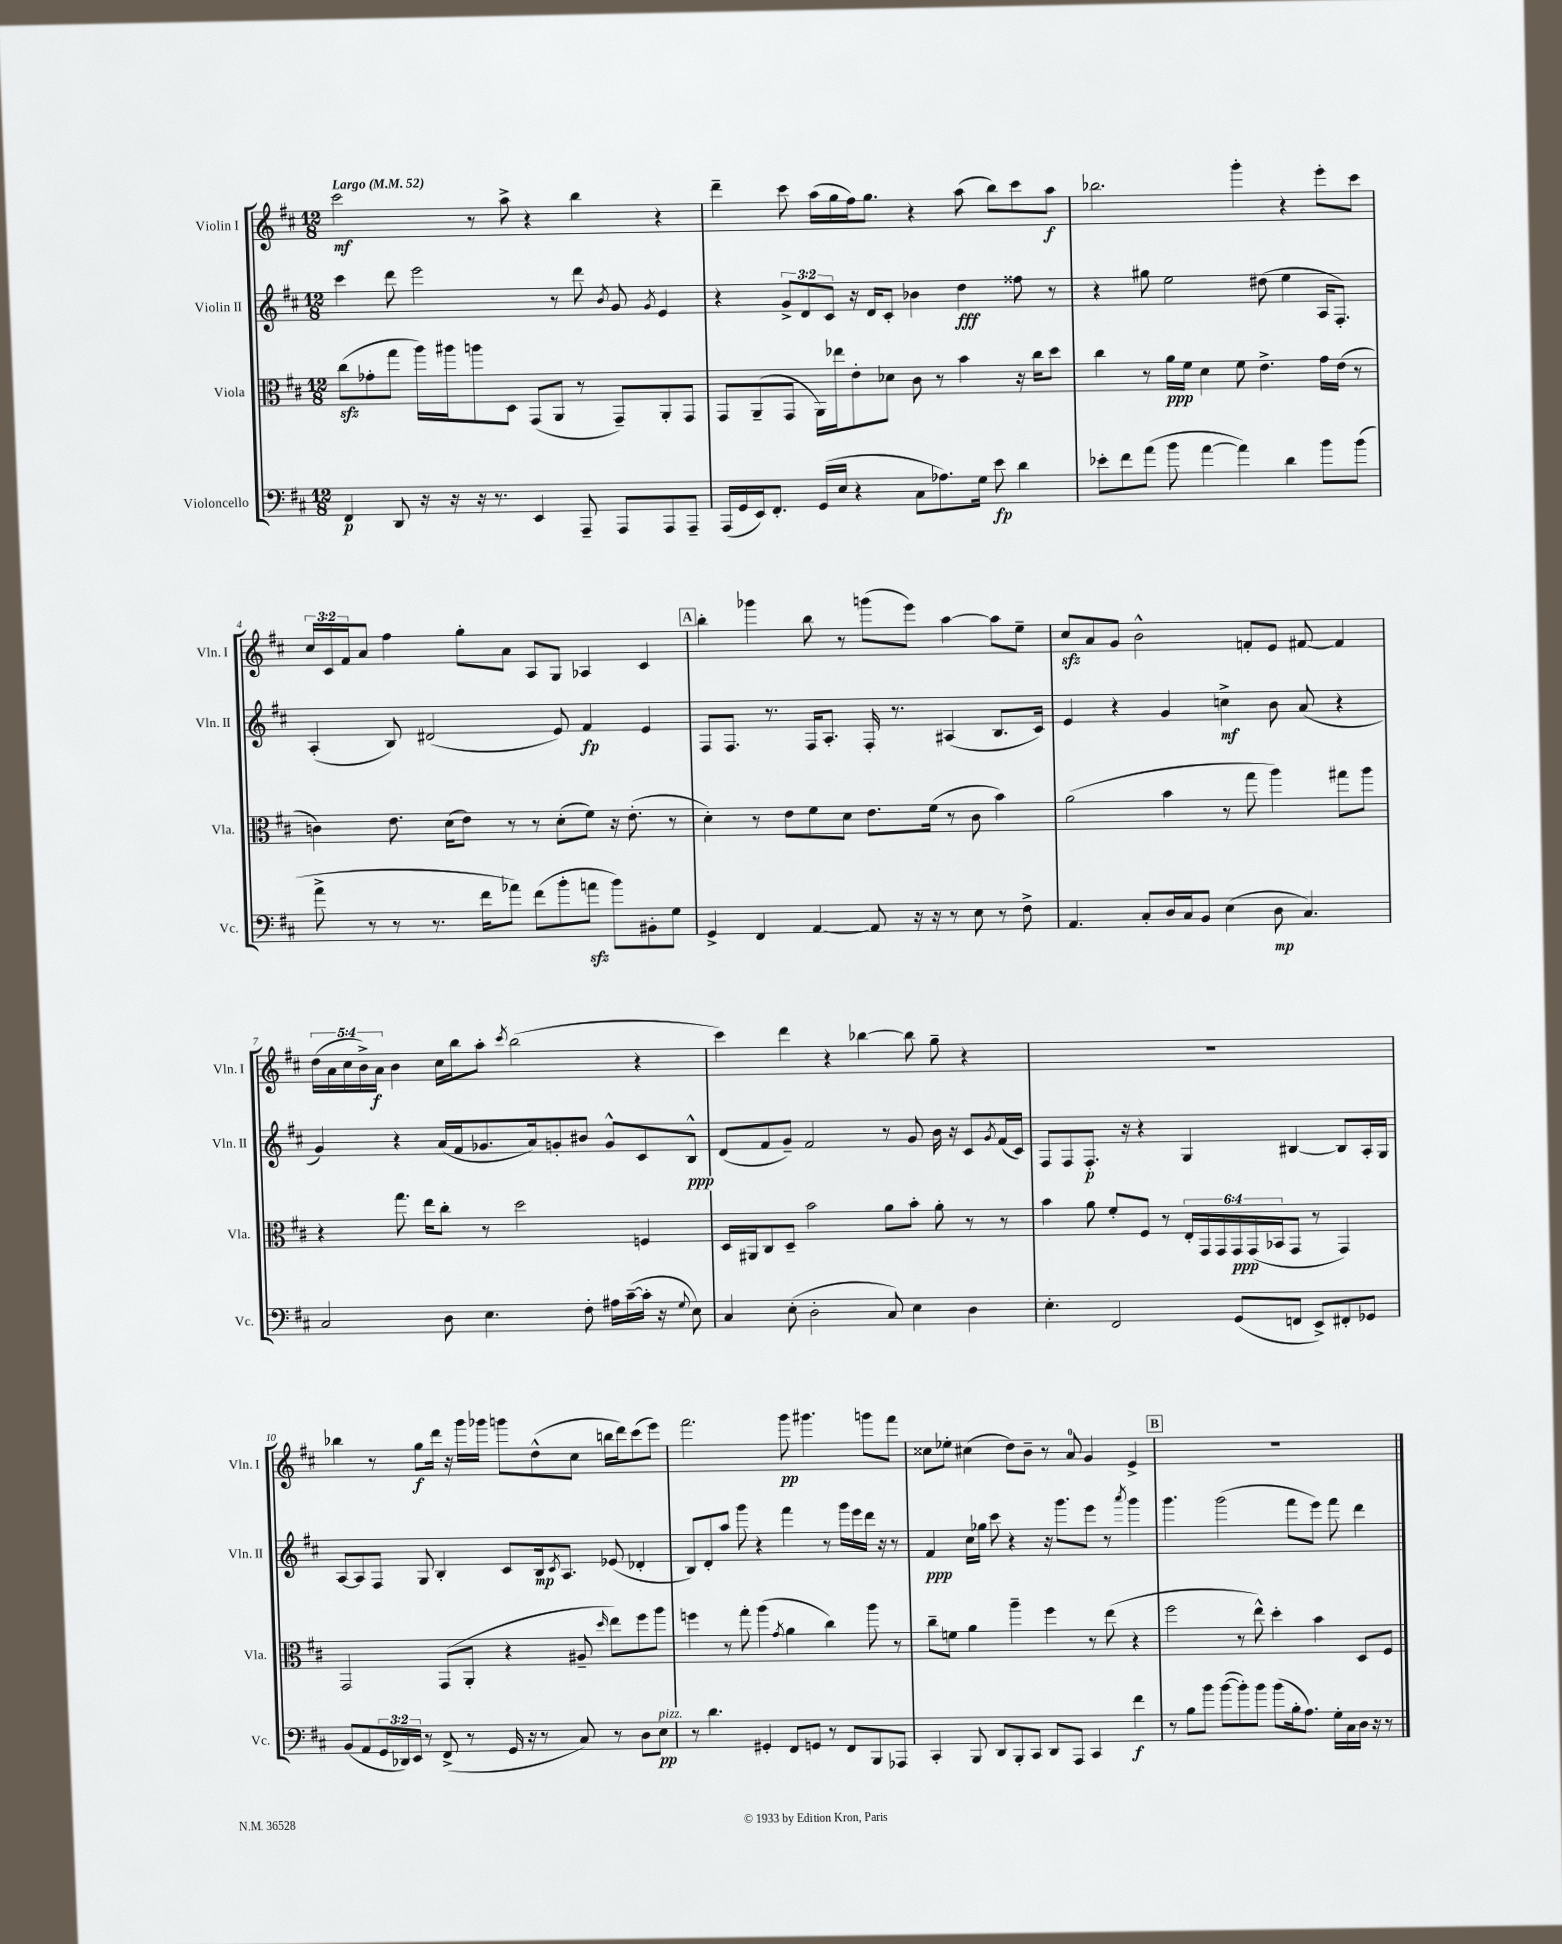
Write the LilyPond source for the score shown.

<<
\new StaffGroup <<
\new Staff = "s0" \with { instrumentName = "Violin I" shortInstrumentName = "Vln. I" } {
    \clef treble \key d \major \numericTimeSignature \time 12/8 \override Staff.TupletNumber.text = #tuplet-number::calc-fraction-text \tempo "Largo" 4 = 52
    cis'''2\mf r8 a''8-> r4 b''4 r4 |
    d'''4-- cis'''8 a''16( g''16 fis''16) g''8. r4 a''8( b''8) cis'''8 a''8\f |
    bes''2. g'''4-. r4 e'''8-. cis'''8 |
    \tuplet 3/2 { cis''16 cis'16 fis'16 } a'8 fis''4 g''8-. a'8 a8 g8 aes4 cis'4 |
    \mark \markup { \box "A" } b''4-. ges'''4 b''8 r8 g'''8( e'''8) a''4~ a''8 e''8-- |
    cis''8\sfz a'8 g'8 b'2-^ f'8-. e'8 fis'8~ fis'4 |
    \tuplet 5/4 { d''16( a'16 cis''16 b'16->) a'16\f } b'4 cis''16 b''16 a''8-. \acciaccatura { cis'''8 } b''2( r4 |
    cis'''4) d'''4 r4 bes''4~ bes''8 g''8-- r4 |
    R1. |
    bes''4 r8 g''8\f d'''16 r16 g'''16 ges'''16 g'''8 d''8-^( cis''8 b''16 d'''16) cis'''8( e'''8) |
    fis'''2. g'''8\pp gis'''4. g'''8 fis'''8 |
    cisis''8 ees''8-. cis''4( d''8) b'8-- r8 a'8-0 g'4 e'4-> |
    \mark \markup { \box "B" } R1. \bar "|." |
}
\new Staff = "s1" \with { instrumentName = "Violin II" shortInstrumentName = "Vln. II" } {
    \clef treble \key d \major \numericTimeSignature \time 12/8 \override Staff.TupletNumber.text = #tuplet-number::calc-fraction-text
    cis'''4 d'''8 e'''2 r8 d'''8 \acciaccatura { b'8 } g'8 \acciaccatura { g'8 } e'4 |
    r4 \tuplet 3/2 { g'8-> d'8 cis'8 } r16 d'16 cis'8-. bes'4 d''4\fff fisis''8 r8 |
    r4 gis''8 e''2 dis''8( e''4 a16 fis8.-.) |
    a4-.( b8) dis'2( e'8) fis'4\fp e'4 |
    \mark \markup { \box "A" } fis8 fis8. r8. fis16 a8.-. fis16-. r8. ais4( b8. cis'16) |
    e'4 r4 g'4 c''4->\mf b'8 a'8( r4 |
    g'4) r4 a'16( fis'16 ges'8. a'16) g'8-. bis'8 g'8-^ cis'8 b8-^\ppp |
    d'8( fis'8 g'8--) fis'2 r8 g'8 b'16 r16 cis'8 \acciaccatura { g'8 } fis'16( cis'16) |
    fis8 fis8 fis8.-.\p r16 r4 g4 bis4~ bis8 a16-. g16 |
    a8~ a8 fis8 g8 b4-. cis'8 b16\mp \acciaccatura { cis'8 } a8. ees'8( des'4-. |
    b8) d'8-. a''8 g'''8 r4 fis'''4 r8 g'''16 e'''16 d'''16 r16 r8 |
    fis'4\ppp cis''16 ges''16 cis'''8 r4 r16 g'''8. e'''8 r8 \acciaccatura { a'''8 } g'''4 |
    \mark \markup { \box "B" } g'''4. g'''2( fis'''8 e'''8) fis'''8 d'''4 \bar "|." |
}
\new Staff = "s2" \with { instrumentName = "Viola" shortInstrumentName = "Vla." } {
    \clef alto \key d \major \numericTimeSignature \time 12/8 \override Staff.TupletNumber.text = #tuplet-number::calc-fraction-text
    cis''8\sfz( ges'8-. g''8 a''16) ais''16 a''8 d8 g,8( a,8 r8 g,8--) a,8-. g,8 |
    g,8 a,8--( g,8 a,16) ees''16 e'8-. des'8 cis'8 r8 b'4 r16 cis''16 d''8 |
    cis''4 r8 a'16\ppp fis'16 d'4 fis'8 e'4.-> g'16 e'16( r8 |
    c'4) e'8. d'16( e'8) r8 r8 d'8-.( fis'8) r16 e'8.-.( r8 |
    \mark \markup { \box "A" } d'4-.) r8 e'8 fis'8 d'8 e'8. fis'16( r8 cis'8 b'4) |
    a'2( b'4 r8 g''8 a''4) gis''8 a''8 |
    r4 g''8. e''16 cis''8-. r8 d''2 f4 |
    d16 ais,16 cis8 d8-- b'2 a'8 b'8-. a'8-. r8 r8 |
    b'4 a'8 fis'8-. fis8 r8 \tuplet 6/4 { e16-. g,16 g,16 g,16\ppp g,16( bes,16 } g,8 r8 g,4) |
    g,2 g,8( a,8-. r4 ais8-- \grace { d''16 } e''8) fis''8 a''8 |
    f''4 r8 g''8-. a''4( \acciaccatura { g'8 } a'4 cis''4) a''8 r8 |
    cis''8-- f'8 a'4 a''4-- fis''4 r8 e''8( r4 |
    \mark \markup { \box "B" } fis''2 r8 e''8-^) d''4-. b'4 d8 fis8 \bar "|." |
}
\new Staff = "s3" \with { instrumentName = "Violoncello" shortInstrumentName = "Vc." } {
    \clef bass \key d \major \numericTimeSignature \time 12/8 \override Staff.TupletNumber.text = #tuplet-number::calc-fraction-text
    fis,4\p d,8 r16 r16 r16 r8. e,4 a,,8-- a,,8 a,,8 a,,8-- |
    a,,16( g,16 e,16) fis,8.-. g,16( e16 r4 cis8 aes8.) g16 e'8\fp d'4 |
    ees'8-. fis'8 a'8( b'8 a'4~ a'4) d'4 b'8 b'8( |
    a'8-> r8 r8 r8. fis'16 aes'8) fis'8( b'8-. a'8\sfz b'8) bis,8-. g8 |
    \mark \markup { \box "A" } g,4-> fis,4 a,4~ a,8 r16 r16 r8 e8 r8 fis8-> |
    a,4. cis8-. d16 cis16 b,8 e4( d8\mp cis4.) |
    cis2 d8 e4. fis8-. ais16 cis'16~--( cis'16-. r16 \appoggiatura { g8 } e8) |
    cis4 e8-.( d2-. cis8) e4 d4 |
    e4.-. fis,2 g,8( f,8 e,8->) fis,8-. ges,8 |
    b,8( a,8 \tuplet 3/2 { g,16 des,16) e,16 } r8 fis,8->( r8 g,16 r16 r8 cis8) r8 d8 e8\pp^\markup { \italic "pizz." } |
    r8 d'4. gis,4-. fis,8 g,8 r8 fis,8 b,,8 aes,,8 |
    cis,4-. b,,8 d,8 b,,8-. cis,8 d,8 a,,8 cis,4 fis'4\f |
    \mark \markup { \box "B" } r8 b8 b'8 b'8~( b'8-.) b'8 b'8( b16-. a8.) g16-. cis16 d16 r16 r8 \bar "|." |
}
>>
>>
